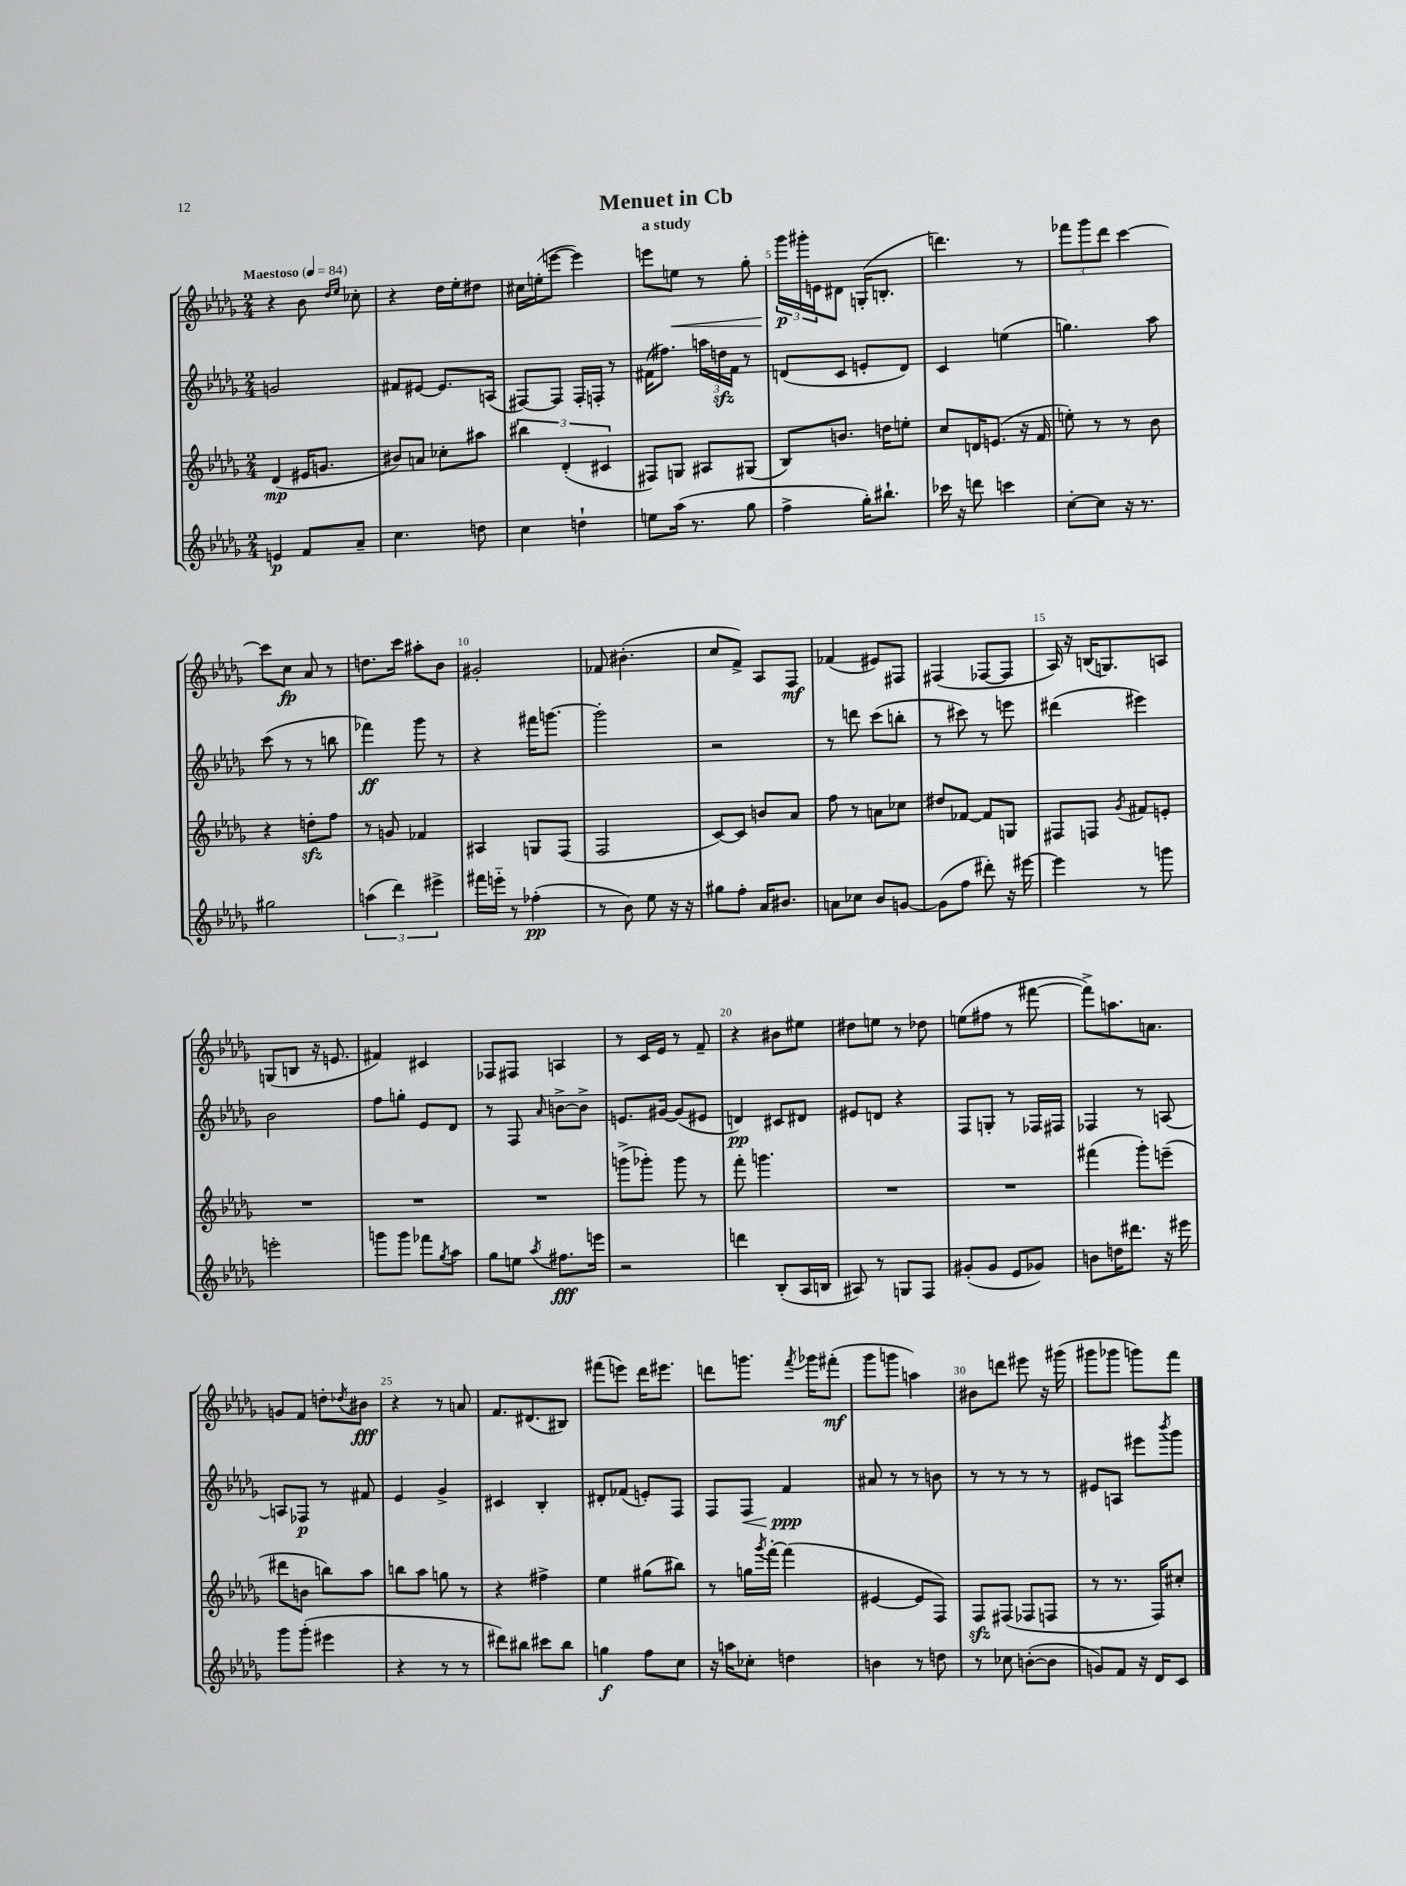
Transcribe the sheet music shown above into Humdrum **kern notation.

**kern	**kern	**kern	**kern
*staff4	*staff3	*staff2	*staff1
*clefG2	*clefG2	*clefG2	*clefG2
*k[b-e-a-d-g-]	*k[b-e-a-d-g-]	*k[b-e-a-d-g-]	*k[b-e-a-d-g-]
*M2/4	*M2/4	*M2/4	*M2/4
*MM84	*MM84	*MM84	*MM84
4e/	(4d-/	2g/	4r
8f/L	16e#/LK	.	8b-\
.	8.g/J	.	.
.	.	.	16qqdd-/LL
.	.	.	16qqee-/JJ
8a-~/J	.	.	8cc-'\
=	=	=	=
4.cc\	8b#/L)	8f#/L	4r
.	8a/J	[8e#/J	.
.	8cc-'\L	8.e#/]L	16dd-\LL
.	.	.	16ee-'\J
8dd\	8aa#\J	.	8dd#\J
.	.	(16A/Jk	.
=	=	=	=
4cc\	6bb#\	[8F#/L)	16cc#\LL
.	.	.	(16ee'\J
.	.	8F#/]J	[8eee\J
.	(6d-'/	.	.
4dd`\	.	16F#'/LL	4eee\])
.	.	16F'/JJ	.
.	6c#/	.	.
.	.	8r	.
=	=	=	=
8ee\L	8F#/L)	(16f#\LK	8eee\L
.	.	8.ff#\J)	.
(16aa-\Jk	8G/J	.	8ee\J
8.r	.	.	.
.	8A#/L	24aa\LL	8r
.	.	24dd\	.
.	.	24f#\JJ	.
8gg-\	(8G#/J	8r	8gg-'\
=	=	=	=
4ff^\	8B-/L)	(8d/L	24ggg-\LL
.	.	.	24ggg#'\
.	.	.	24e\J
.	8.b/J	8c/J	8d#\J
16gg-'\LK)	.	8e'/L	(16G'/LK
8.bb#`\J	16dd\LK	.	8.B'/J
.	8ee'\J	8d/J)	.
=	=	=	=
16ccc-\	8cc/L	4c/	4.ddd\)
16r	.	.	.
8ddd\	16d/K	.	.
.	(8.e/J	.	.
4ccc\	.	(4ee\	.
.	16r	.	8r
.	16f/	.	.
=	=	=	=
[8cc'\L	8ee'\)	4.gg\)	12fff-\L
.	.	.	12ggg-\
8cc\]J	8r	.	.
.	.	.	12ddd-\J
16r	8r	.	[4ccc\
8.r	.	.	.
.	8b-\	8aa-\	.
=	=	=	=
2gg#\	4r	(8ccc\	8ccc\]L
.	.	8r	8cc\J
.	8dd'\L	8r	8a-/
.	8ff\J	8bb\	8r
=	=	=	=
(6aa\	8r	4fff-\)	8.dd\L
.	8g/	.	.
6ddd-\)	.	.	.
.	.	.	16ccc\Jk
.	4f-/	8ggg-\	8aa#'\L
6eee#^\	.	.	.
.	.	8r	8b-\J
=	=	=	=
16fff#\LL	4A#/	4r	2g#'/
16eee'~\JJ	.	.	.
8r	.	.	.
(4ff-'\	8G/L	16fff#\LK	.
.	.	[8.ggg\J	.
.	(8F/J	.	.
=	=	=	=
8r	2F/	2ggg'\]	8f-/
8b-\)	.	.	(4.b#'\
8ee-\	.	.	.
16r	.	.	.
16r	.	.	.
=	=	=	=
8gg#\L	[8c/L)	2r	8cc/L
8ff'\J	8c/]J	.	8f^/J)
16a-/LK	8b/L	.	8A-/L
8.b#/J	.	.	.
.	8a-/J	.	8F/J
=	=	=	=
8a\L	8ff\	8r	(4f-/
8cc-\J	8r	8ddd\	.
8b-/L	8a\L	(8ccc\L	8e#/L)
[8g/J	8cc-\J	8bb'\J	8F#/J
=	=	=	=
(8g\]L	8dd#/L	8r	(4F#/
8ff\J	[8f-/J	8ccc#\)	.
8ddd#'\)	8f-/]L	8r	[8F-/L
16r	8G/J	8eee\	8F-/]J
[16eee#\	.	.	.
=	=	=	=
4eee#\]	8F#/L	(4ddd#\	16A-/)
.	.	.	16r
.	8F/J	.	(16B/LK
.	.	.	8.G/)
.	8qg-/	.	.
8r	8f#/L	4eee#\)	.
8ggg\	8e'/J	.	8A/J
=	=	=	=
2eee'\	2r	2b-\	(8G/L
.	.	.	8B/J
.	.	.	16r
.	.	.	8.e/
=	=	=	=
8ggg\L	2r	8ff\L	4f#/)
8ggg\J	.	8gg'\J	.
8fff-\L	.	8e-/L	4c#/
8qgg-/	.	.	.
8aa-\J	.	8d-/J	.
=	=	=	=
8gg-\L	2r	8r	8F-/L
8ee\J	.	8F/	8F#/J
8qaa-/	.	16qqa-/	.
8.ff#\L	.	[8b^\L	4A/
.	.	8b^\]J	.
16eee\Jk	.	.	.
=	=	=	=
2r	(8ggg^\L	8.e/L	8r
.	8ggg-'\J)	.	16c/LL
.	.	[16g#/Jk	16e-/JJ
.	8ggg-\	(8g#/]L	8r
.	8r	8e#/J	8f~/
=	=	=	=
4ddd\	8fff'\	4d/)	4r
.	4.ggg\	.	.
(8B-'/L	.	8c#/L	8b#\L
16A-/L	.	8d#/J	8ee#\J
16B/JJ	.	.	.
=	=	=	=
8A#/)	2r	8e#/L	8dd#\L
8r	.	8d/J	8ee\J
8G/L	.	4r	8r
8F/J	.	.	8dd-\
=	=	=	=
(8g#'/L	2r	8F/L	(8ee\L
8g#/J	.	8G'/J	8ff#\J
8e-/L	.	8r	8r
8g-/J)	.	16F-/LL	[8fff#\
.	.	16F#/JJ	.
=	=	=	=
8b\L	(4fff#\	4F-/	8fff#^\]L)
16dd\K	.	.	8.aa\
8.ddd#\J	.	.	.
.	8ggg-'\L)	8r	.
.	.	.	8.a\J
16r	(8eee~\J	[8A/	.
16eee#\	.	.	.
=	=	=	=
8ggg-\L	8ddd#\L	8A/]L	8g/L
(8ggg-'\J	8b\J	8F-/J	8f/J
4eee#\	8bb\L)	8r	8dd'\L
.	.	.	8qdd-/
.	8aa-\J	8f#/	8b#\J
=	=	=	=
4r	8bb\L	4e-/	4r
.	8aa-\J	.	.
8r	8gg\	4g-^/	8r
8r	8r	.	8a/
=	=	=	=
8ddd#\L)	4r	4c#/	8.f/L
8bb#\J	.	.	.
.	.	.	(8.d#/
8ccc#\L	4ff#^\	4B-'/	.
8bb#\J	.	.	8B#/J)
=	=	=	=
4gg\	4ee-\	8d#'/L	(8fff#\L
.	.	(8f-/J	8eee\J)
8ff\L	(8gg#\L	8e'/L)	16ddd-\LK
.	.	.	8.eee#\J
8cc\J	8bb#\J)	8F/J	.
=	=	=	=
16r	8r	8F/L	8ddd\L
16aa\LK	.	.	.
8cc-'\J	16gg\LL	8F/J	8.ggg\J
.	8qggg-/	.	.
.	[16fff'\JJ	.	.
4dd\	(4fff\]	4f/	.
.	.	.	8qfff/
.	.	.	16ggg-\LK
.	.	.	(8fff#'\J
=	=	=	=
4b\	[4e#/	8a#/	8ggg-\L
.	.	8r	8ggg\J
8r	8e#/]L	8r	4aa\)
8dd\	8F/J)	8b\	.
=	=	=	=
8r	8F/L	8r	8b#\L
8cc-\	(8F#/J	8r	8ddd\J
([8b'\L	8F-/L	8r	8eee#\
8b\]J	8F/J	8r	16r
.	.	.	(16ggg#\
=	=	=	=
8g/L)	8r	8e#/L	8ggg#\L
8f/J	8.r	8A/J	8ggg-\J
16r	.	8eee#\L	8ggg\L)
16d-/LK	16F/LK)	.	.
.	.	8qbbb-/	.
8c/J	8cc#'/J	8ggg-\J	8fff\J
==	==	==	==
*-	*-	*-	*-
